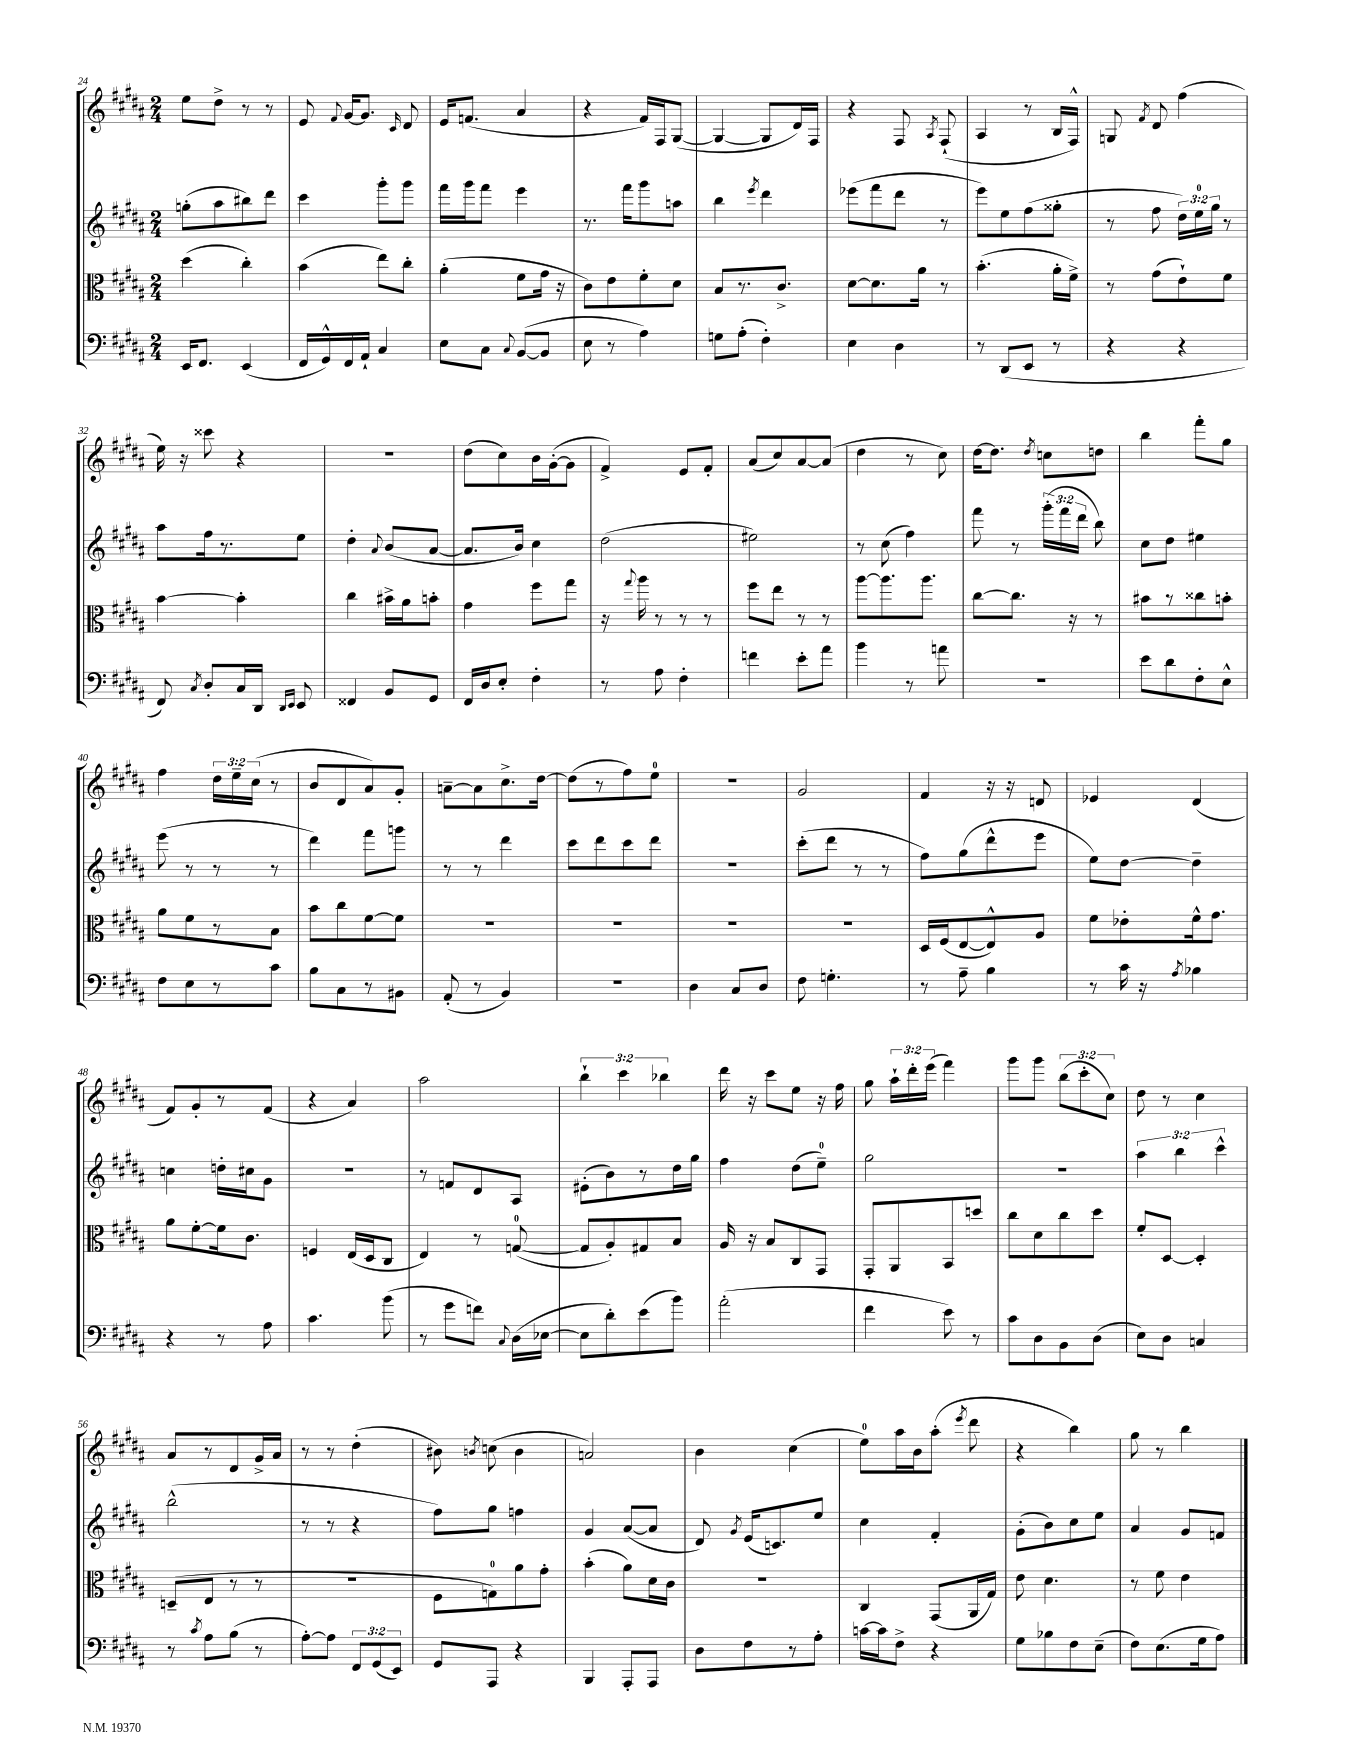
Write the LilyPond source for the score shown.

<<
\new StaffGroup <<
\new Staff = "s0" {
    \clef treble \key b \major \numericTimeSignature \time 2/4 \override Staff.TupletNumber.text = #tuplet-number::calc-fraction-text
    \autoBeamOff e''8[ dis''8]-> r8 r8 |
    e'8 \appoggiatura { fis'8 } gis'16[~ gis'8.] \grace { cis'16 } dis'8 |
    e'16[ f'8.]( ais'4 |
    r4 fis'16[) fis16 gis8]~( |
    gis4~ gis8[ dis'16) fis16] |
    r4 fis8 \acciaccatura { ais8 } fis8-!( |
    ais4 r8 b16[ fis16]-^) |
    g8 \acciaccatura { fis'8 } dis'8 fis''4( |
    e''16) r16 cisis'''8 r4 |
    R2 |
    dis''8[( cis''8) b'16 gis'16~-.( gis'8] |
    fis'4->) e'8[ fis'8]-. |
    ais'8[( cis''8) ais'8~ ais'8]( |
    dis''4 r8 cis''8) |
    dis''16[~ dis''8.] \acciaccatura { dis''8 } c''8[ d''8] |
    b''4 fis'''8[-. gis''8] |
    fis''4 \tuplet 3/2 { dis''16[ e''16-- cis''16]( } r8 |
    b'8[ dis'8 ais'8) gis'8]-. |
    a'8[~-- a'8 cis''8.-> dis''16]~ |
    dis''8[( r8 fis''8) e''8]-0 |
    R2 |
    gis'2 |
    fis'4 r16 r16 d'8 |
    ees'4 dis'4( |
    fis'8[) gis'8-. r8 fis'8]( |
    r4 ais'4) |
    ais''2 |
    \tuplet 3/2 { b''4-! cis'''4 bes''4 } |
    dis'''16 r16 cis'''8[ e''8] r16 fis''16 |
    gis''8 \tuplet 3/2 { ais''16[-! dis'''16-. e'''16]( } fis'''4) |
    gis'''8[ gis'''8] \tuplet 3/2 { b''8[( cis'''8-. cis''8]) } |
    dis''8 r8 cis''4 |
    ais'8[ r8 dis'8 gis'16-> ais'16] |
    r8 r8 dis''4-.( |
    bis'8) \acciaccatura { b'8 } c''8( b'4 |
    a'2) |
    b'4 cis''4( |
    e''8[-0) ais''16 b'16 ais''8]-.( \acciaccatura { e'''8 } dis'''8 |
    r4 b''4) |
    gis''8 r8 b''4 \bar "|." |
}
\new Staff = "s1" {
    \clef treble \key b \major \numericTimeSignature \time 2/4 \override Staff.TupletNumber.text = #tuplet-number::calc-fraction-text
    \autoBeamOff g''8[-.( ais''8 bis''8) dis'''8] |
    cis'''4 gis'''8[-. gis'''8] |
    fis'''16[ gis'''16 fis'''8] e'''4 |
    r8. fis'''16[ gis'''8 a''8] |
    b''4 \acciaccatura { e'''8 } dis'''4 |
    ees'''8[( fis'''8 dis'''8] r8 |
    e'''8[) e''8 fis''8( gisis''8]-. |
    r8 fis''8 \tuplet 3/2 { dis''16[) e''16-0 gis''16] } r8 |
    ais''8[ fis''16 r8. e''8] |
    dis''4-. \appoggiatura { ais'8 } b'8[( ais'8]~ |
    ais'8.[ b'16]) cis''4 |
    dis''2( |
    eis''2) |
    r8 cis''8( fis''4) |
    fis'''8 r8 \tuplet 3/2 { gis'''16[-.( fis'''16 dis'''16] } b''8) |
    cis''8[ dis''8] eis''4 |
    e'''8( r8 r8 r8 |
    dis'''4) fis'''8[ g'''8] |
    r8 r8 dis'''4 |
    cis'''8[ dis'''8 cis'''8 dis'''8] |
    r2 |
    cis'''8[-.( dis'''8] r8 r8 |
    fis''8[) gis''8( dis'''8-^ e'''8] |
    e''8[) dis''8]~ dis''4-- |
    c''4 d''16[-. cis''16 gis'8] |
    R2 |
    r8 f'8[ dis'8 ais8] |
    eis'8[-.( b'8) r8 dis''16 gis''16] |
    fis''4 dis''8[( e''8]-0--) |
    gis''2 |
    r2 |
    \tuplet 3/2 { ais''4 b''4 cis'''4-^ } |
    b''2-^( |
    r8 r8 r4 |
    fis''8[) gis''8] f''4 |
    gis'4 ais'8[~( ais'8] |
    dis'8) \acciaccatura { gis'8 } e'16[( c'8.) e''8] |
    cis''4 fis'4-. |
    gis'8[-.( b'8) cis''8 e''8] |
    ais'4 gis'8[ f'8] \bar "|." |
}
\new Staff = "s2" {
    \clef alto \key b \major \numericTimeSignature \time 2/4
    \autoBeamOff dis''4( cis''4-.) |
    b'4( e''8[) cis''8]-. |
    ais'4-.( fis'8[ gis'16] r16 |
    cis'8[) e'8 fis'8-. dis'8] |
    b8[ r8. cis'8.]-> |
    dis'8[~ dis'8. ais'16] r8 |
    b'4.-.( ais'16[-. fis'16]->) |
    r8 gis'8[( e'8-!) fis'8] |
    b'4~ b'4-. |
    cis''4 bis'16[-> ais'16 b'8]-. |
    gis'4 fis''8[ gis''8] |
    r16 \appoggiatura { gis''8 } ais''16 r8 r8 r8 |
    fis''8[ e''8] r8 r8 |
    ais''8[~ ais''8. ais''8.] |
    cis''8[~ cis''8.] r16 r8 |
    bis'8[ r8 cisis''8 b'8]-. |
    ais'8[ fis'8 r8 b8] |
    b'8[ cis''8 fis'8~ fis'8] |
    R2 |
    R2 |
    R2 |
    R2 |
    dis16[ fis16( e8~ e8-^) ais8] |
    fis'8[ ees'8-. fis'16-^ gis'8.] |
    ais'8[ fis'8~-. fis'16 cis'8.] |
    f4 e16[( dis16 cis8] |
    e4) r8 g8-0~( |
    g8[ ais8-.) gis8 b8] |
    ais16 r16 b8[ cis8 gis,8] |
    gis,8[-. ais,8 b,8 d''8] |
    cis''8[ dis'8 cis''8 dis''8] |
    fis'8[-. dis8]~ dis4-. |
    d8[--( e8] r8 r8 |
    R2 |
    fis8[ g8-0) ais'8 gis'8]-. |
    b'4-.( ais'8[) dis'16 cis'16] |
    R2 |
    cis4 gis,8[( ais,16 gis16]) |
    e'8 dis'4. |
    r8 fis'8 e'4 \bar "|." |
}
\new Staff = "s3" {
    \clef bass \key b \major \numericTimeSignature \time 2/4 \override Staff.TupletNumber.text = #tuplet-number::calc-fraction-text
    \autoBeamOff e,16[ fis,8.] e,4( |
    fis,16[ gis,16-^) fis,16 ais,16]-! cis4 |
    e8[ cis8] \appoggiatura { cis8 } b,8[~( b,8] |
    e8 r8 ais4) |
    g8[ ais8]-.( fis4-.) |
    e4 dis4 |
    r8 dis,8[( e,8] r8 |
    r4 r4 |
    fis,8) \acciaccatura { cis8 } dis8[-. cis16 dis,16] \grace { dis,16[ e,16] } e,8 |
    fisis,4 b,8[ gis,8] |
    fis,16[ dis16 e8]-. fis4-. |
    r8 ais8 fis4-. |
    f'4 e'8[-. ais'8] |
    b'4 r8 a'8 |
    R2 |
    e'8[ dis'8 fis8-. e8]-^ |
    fis8[ e8 r8 cis'8] |
    b8[ cis8 r8 bis,8] |
    ais,8-.( r8 b,4) |
    R2 |
    dis4 cis8[ dis8] |
    fis8 g4.-. |
    r8 ais8-- b4 |
    r8 cis'16 r16 \acciaccatura { ais8 } bes4 |
    r4 r8 ais8 |
    cis'4. b'8( |
    r8 gis'8[ f'8]) \appoggiatura { cis8 } dis16[( ees16]~ |
    ees8[ dis'8-.) e'8( b'8]) |
    ais'2-.( |
    fis'4 e'8) r8 |
    cis'8[ dis8 b,8 dis8]( |
    e8[) dis8] c4 |
    r8 \acciaccatura { cis'8 } ais8[ b8]( r8 |
    ais8[~-.) ais8] \tuplet 3/2 { fis,8[ gis,8( e,8]) } |
    gis,8[ ais,,8] r4 |
    b,,4 ais,,8[-. ais,,8] |
    dis8[ fis8 r8 ais8]-. |
    c'16[~ c'16 fis8]-> r4 |
    gis8[ bes8 fis8 e8]--( |
    fis8[) e8.( gis16 ais8]) \bar "|." |
}
>>
>>
\layout { \context { \Score currentBarNumber = #24 } }
